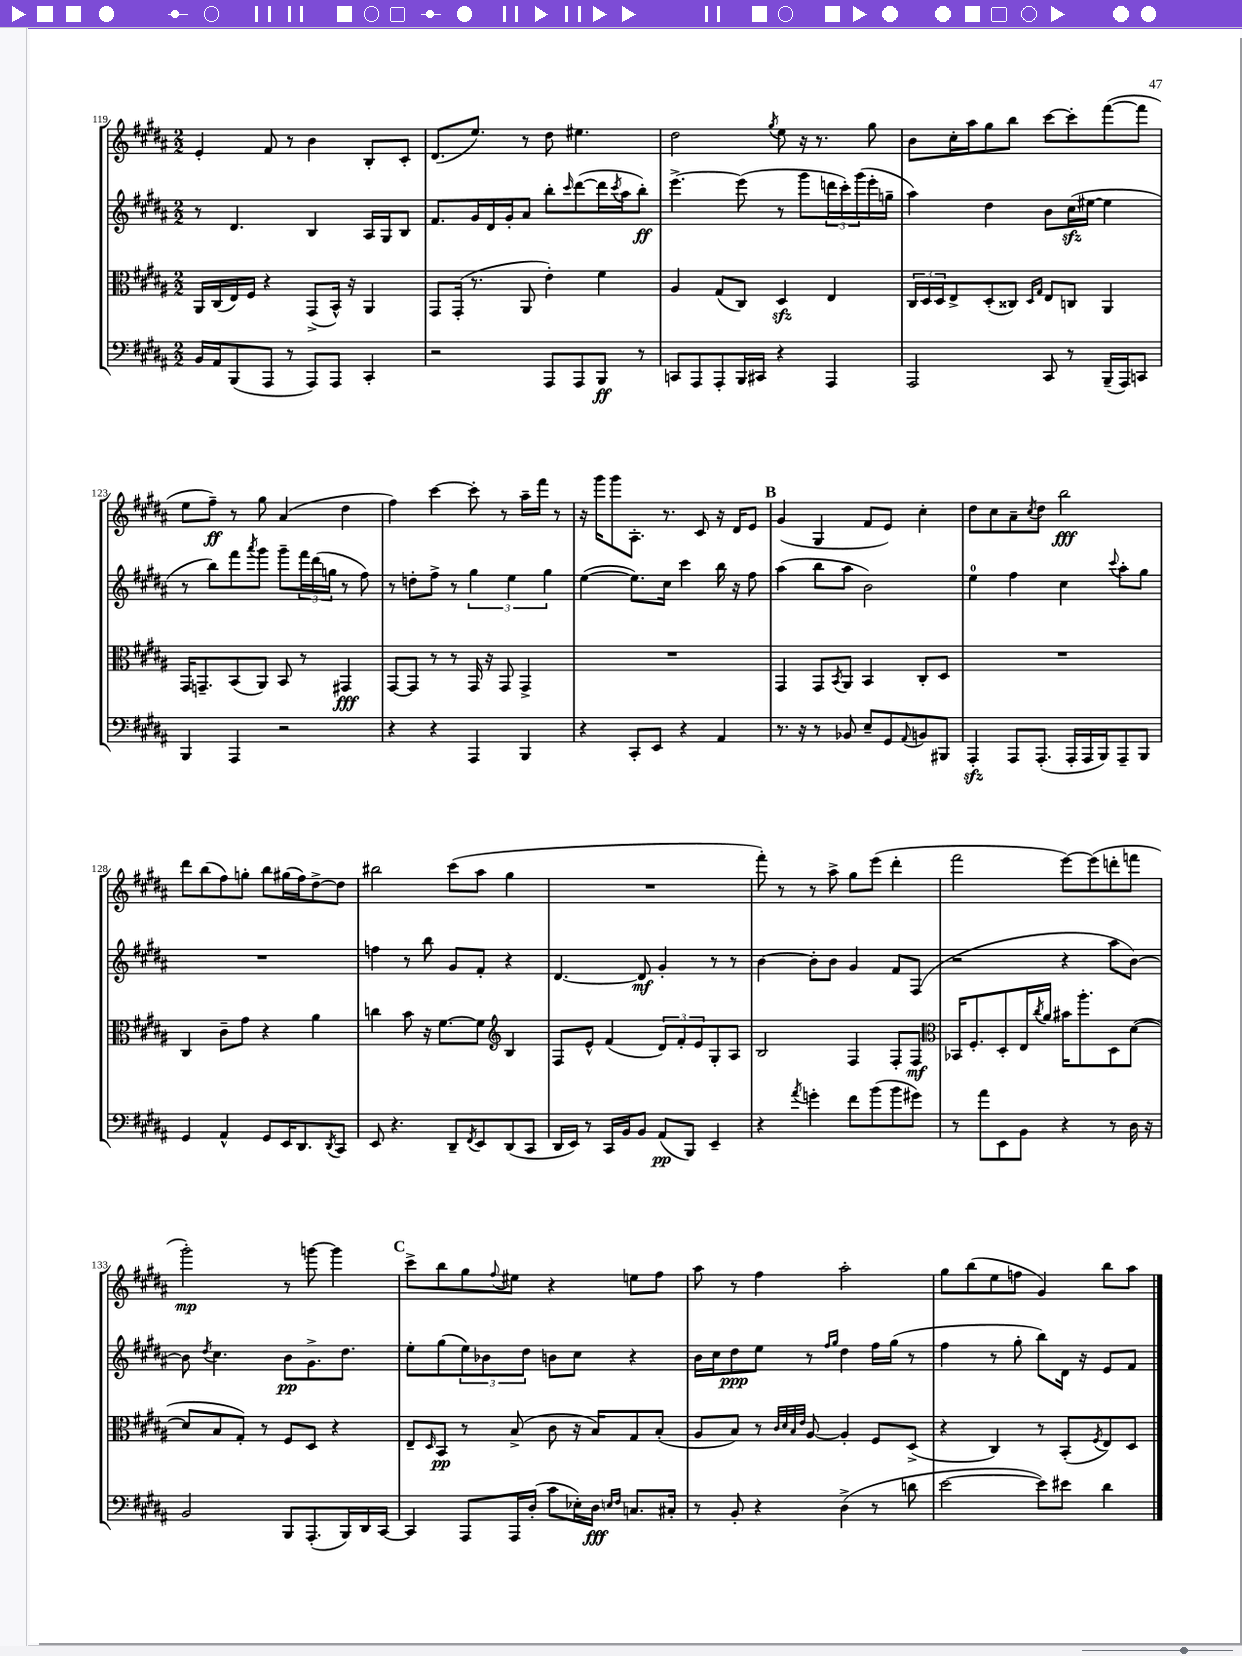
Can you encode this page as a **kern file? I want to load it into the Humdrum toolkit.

**kern	**kern	**kern	**kern
*staff4	*staff3	*staff2	*staff1
*clefF4	*clefC3	*clefG2	*clefG2
*k[f#c#g#d#a#]	*k[f#c#g#d#a#]	*k[f#c#g#d#a#]	*k[f#c#g#d#a#]
*M2/2	*M2/2	*M2/2	*M2/2
16BB/LL	16AA#/LL	8r	4e'/
16AA#/J	(16C#/	.	.
(8BBB/	16E/)	4.d#/	.
.	16F#/JJ	.	.
8AAA#/J	4r	.	8f#/
8r	.	.	8r
8AAA#/L)	(8GG#^/L	4B/	4b\
8AAA#/J	16BB^^/Jk)	.	.
.	16r	.	.
4CC#'/	4AA#/	16A#/LL	8B'/L
.	.	16G#/J	.
.	.	8B/J	8c#'/J
=	=	=	=
2r	8GG#/L	8.f#/L	(8.d#/L
.	(16GG#'/Jk	.	.
.	8.r	16g#/L	8.ee/J)
.	.	16d#/	.
.	.	16g#'/J	.
.	8AA#/	8a#/J	8r
8AAA#/L	4e'\)	8bb'\L	8dd#\
.	.	16qqccc#/	.
8AAA#/	.	([8ddd#\	4.ee#\
8BBB/J	4f#\	16ddd#\]L	.
.	.	8qccc#/	.
.	.	16aa#\J	.
8r	.	8bb'\J)	.
=	=	=	=
8CC/L	4A#/	[4.eee^\	2dd#\
8AAA#/	.	.	.
8AAA#'/	(8G#/L	.	.
16BBB/L	8C#/J)	(8eee\]	.
16CC#/JJ	.	.	.
.	.	.	8qgg#/
4r	4D#/	8r	8ee\
.	.	8ggg#\L	16r
.	.	.	8.r
4AAA#/	4E/	24ddd\L	.
.	.	24ccc#'\)	.
.	.	(24ggg#\	.
.	.	16eee'\	8gg#\
.	.	16gg~\JJ	.
=	=	=	=
2AAA#/	24C#/LL	4aa#\)	8b\L
.	24D#/	.	.
.	24D#/J	.	.
.	8E^/	.	16cc#'\L
.	.	.	16aa#\J
.	(8D#'/	4dd#\	8gg#\
.	8C##/J)	.	8bb\J
.	16qqD#/LL	.	.
.	16qqG#/JJ	.	.
8CC#/	8E/L	8b\L	[8ccc#\L
8r	8C/J	(16cc#\L	8ccc#'\]
.	.	[16ee#\JJ	.
(16BBB~/LL	4AA#/	4ee#\]	([8fff#\
16AAA#/J)	.	.	.
8CC/J	.	.	8fff#\]J
=	=	=	=
4BBB/	16GG#/LK	8r	8ee\L
.	8.GG~/	.	.
.	.	8bb\L)	8ff#~\J)
4AAA#/	(8BB/	8fff#\	8r
.	.	8qaaa#/	.
.	8AA#/J)	8ggg#\J	8gg#\
2r	8BB/	8ggg#~\L	(4a#/
.	8r	24fff#\L	.
.	.	(24ddd#\	.
.	.	24gg\JJ	.
.	4GG#/	8r	4dd#\
.	.	8ff#\)	.
=	=	=	=
4r	[8GG#/L	8r	4ff#\)
.	8GG#/]J	8dd'\L	.
4r	8r	8ff#^\J	[4ccc#\
.	8r	8r	.
4AAA#/	16GG#/	6gg#\	8ccc#'\]
.	16r	.	.
.	8GG#/	.	8r
.	.	6ee\	.
4BBB/	4GG#^/	.	16aa#~\LL
.	.	.	16fff#\JJ
.	.	6gg#\	.
.	.	.	8r
=	=	=	=
4r	1r	([4ee\	16r
.	.	.	16ggg#\LK
.	.	.	8ggg#\
8CC#'/L	.	8.ee\]L)	8.A#'\J
8EE/J	.	.	.
.	.	16cc#\Jk	8.r
4r	.	4ccc#\	.
.	.	.	8c#/
4AA#/	.	16bb\	16r
.	.	16r	16d#/LK
.	.	8ff#\	8e/J
=	=	=	=
8.r	4GG#/	(4aa#\	(4g#/
16r	.	.	.
8r	8GG#/L	8bb\L	4G#/
.	8qBB/	.	.
8BB-/	8AA#/J	8aa#\J	.
8E~/L	4BB/	2b\)	8f#/L
8GG#/	.	.	8e/J)
8qqAA#/	.	.	.
8BB/	8C#'/L	.	4cc#'\
8BBB#/J	8D#/J	.	.
=	=	=	=
4AAA#'/	1r	4ee\	8dd#\L
.	.	.	8cc#\
8AAA#/L	.	4ff#\	8a#~\
.	.	.	8qcc#/
(8.AAA#'/J	.	.	8dd#\J
.	.	4cc#\	2bb\
16AAA#'/LL	.	.	.
16AAA#/	.	.	.
16BBB/J)	.	.	.
.	.	8qqccc#/	.
8AAA#~/	.	8aa#'\L	.
8BBB/J	.	8gg#\J	.
=	=	=	=
4GG#/	4C#/	1r	8ddd#\L
.	.	.	(8bb\
4AA#^^/	8c#~\L	.	8ff#\)
.	8g#\J	.	8gg'\J
8GG#/L	4r	.	8bb\L
16EE/K	.	.	(16gg#\L
8.DD#/	.	.	16ff#\J)
.	4a#\	.	[8dd#^\
8qDD#/	.	.	.
8CC#/J	.	.	8dd#\]J
=	=	=	=
8EE/	4cc\	4ff\	2bb#\
4.r	.	.	.
.	8b\	8r	.
.	16r	8bb\	.
.	[8.f#\L	.	.
8DD#~/L	.	8g#/L	(8ccc#\L
8qFF#/	.	.	.
8EE/	8f#\]J	8f#'/J	8aa#\J
*	*clefG2	*	*
(8DD#/	4B/	4r	4gg#\
8CC#/J	.	.	.
=	=	=	=
16DD#/LL	8F#/L	[4.d#/	1r
16EE/JJ)	.	.	.
8r	8e^^/J	.	.
16CC#/LL	(4f#/	.	.
16BB/J	.	.	.
8BB/J	.	8d#/]	.
(8AA#/L	12d#/L)	4g#'/	.
.	12f#'/	.	.
8BBB/J)	.	.	.
.	12e/	.	.
4EE~/	8G#'/	8r	.
.	8A#/J	8r	.
=	=	=	=
4r	2B/	[4b\	8fff#'\)
.	.	.	8r
8qa#/	.	.	.
4g'\	.	8b'\]L	8r
.	.	8b\J	8aa#^\
8f#\L	4F#/	4g#/	8gg#\L
(8b\	.	.	(8eee\J
8b\	8F#'/L	8f#/L	4ddd#'\
8g#\J)	8F#/J	(8F#/J	.
=	=	=	=
*	*clefC3	*	*
8r	16BB-/LK	2r	2fff#\
.	8.F#'/	.	.
8a#\L	.	.	.
8EE\	8D#'/	.	.
8BB\J	16E/L	.	.
.	8qcc#/	.	.
.	16a#/JJ	.	.
4r	16b#\LK	4r	[8eee\L)
.	8.aa#'\	.	.
.	.	.	(8eee\]
8r	8D#\	8aa#\L	8ddd'\
16D#\	([8d#\J	[8b\J)	8fff\J
16r	.	.	.
=	=	=	=
2BB/	8d#/]L	8b\]	2ggg#'\)
.	.	8qdd#/	.
.	8B/	4.cc#\	.
.	8G#'/J)	.	.
.	8r	.	.
8BBB/L	8F#/L	8b\L	8r
(8.AAA#'/	8D#/J	8.g#^\	[8ggg\
.	4r	.	4ggg\]
16BBB/L)	.	8.dd#\J	.
16DD#/	.	.	.
[16CC#/JJ	.	.	.
=	=	=	=
4CC#/]	8E~/L	8ee'\L	8ccc#^\L
.	16qqD#/	.	.
.	8BB/J	(8gg#\	8bb\
8AAA#/L	8r	12ee\)	8gg#\
.	.	12b-\	.
.	.	.	8qqff#/
16AAA#/L	(8B^/	.	8ee#\J
.	.	12dd#\J	.
(16D#'/JJ	.	.	.
8c#\L	8c#\	8b\L	4r
16E-'\L)	16r	8cc#\J	.
16D#\JJ	16B/LK)	.	.
16qqE/LL	.	.	.
16qqF#/JJ	.	.	.
8.C/L	8G#/	4r	8ee\L
.	(8B'/J	.	8ff#\J
16C#'/Jk	.	.	.
=	=	=	=
8r	8A#/L	16b\LL	8aa#\
.	.	16cc#\J	.
8BB'/	8B/J)	8dd#\	8r
4r	8r	8ee\J	4ff#\
.	32qqc#/LLL	.	.
.	32qqd#/	.	.
.	32qqB/	.	.
.	32qqe/JJJ	.	.
.	[8A#/	8r	.
.	.	16qqff#/LL	.
.	.	16qqgg#/JJ	.
(4D#^\	4A#'/]	4dd#\	2aa#'\
8r	8F#/L	16ff#\LL	.
.	.	(16gg#\JJ	.
8d\	(8D#^/J	8r	.
=	=	=	=
[2e\	4r	4ff#\	8gg#\L
.	.	.	(8bb\
.	4C#/)	8r	8ee\
.	.	8gg#'\	8ff\J
8e\]L)	8r	8bb\L)	4g#/)
8e#\J	(8BB'/L	16d#\Jk	.
.	.	16r	.
.	8qF#/	.	.
4d#\	8E/)	8e/L	8bb\L
.	8D#/J	8f#/J	8aa#\J
==	==	==	==
*-	*-	*-	*-
